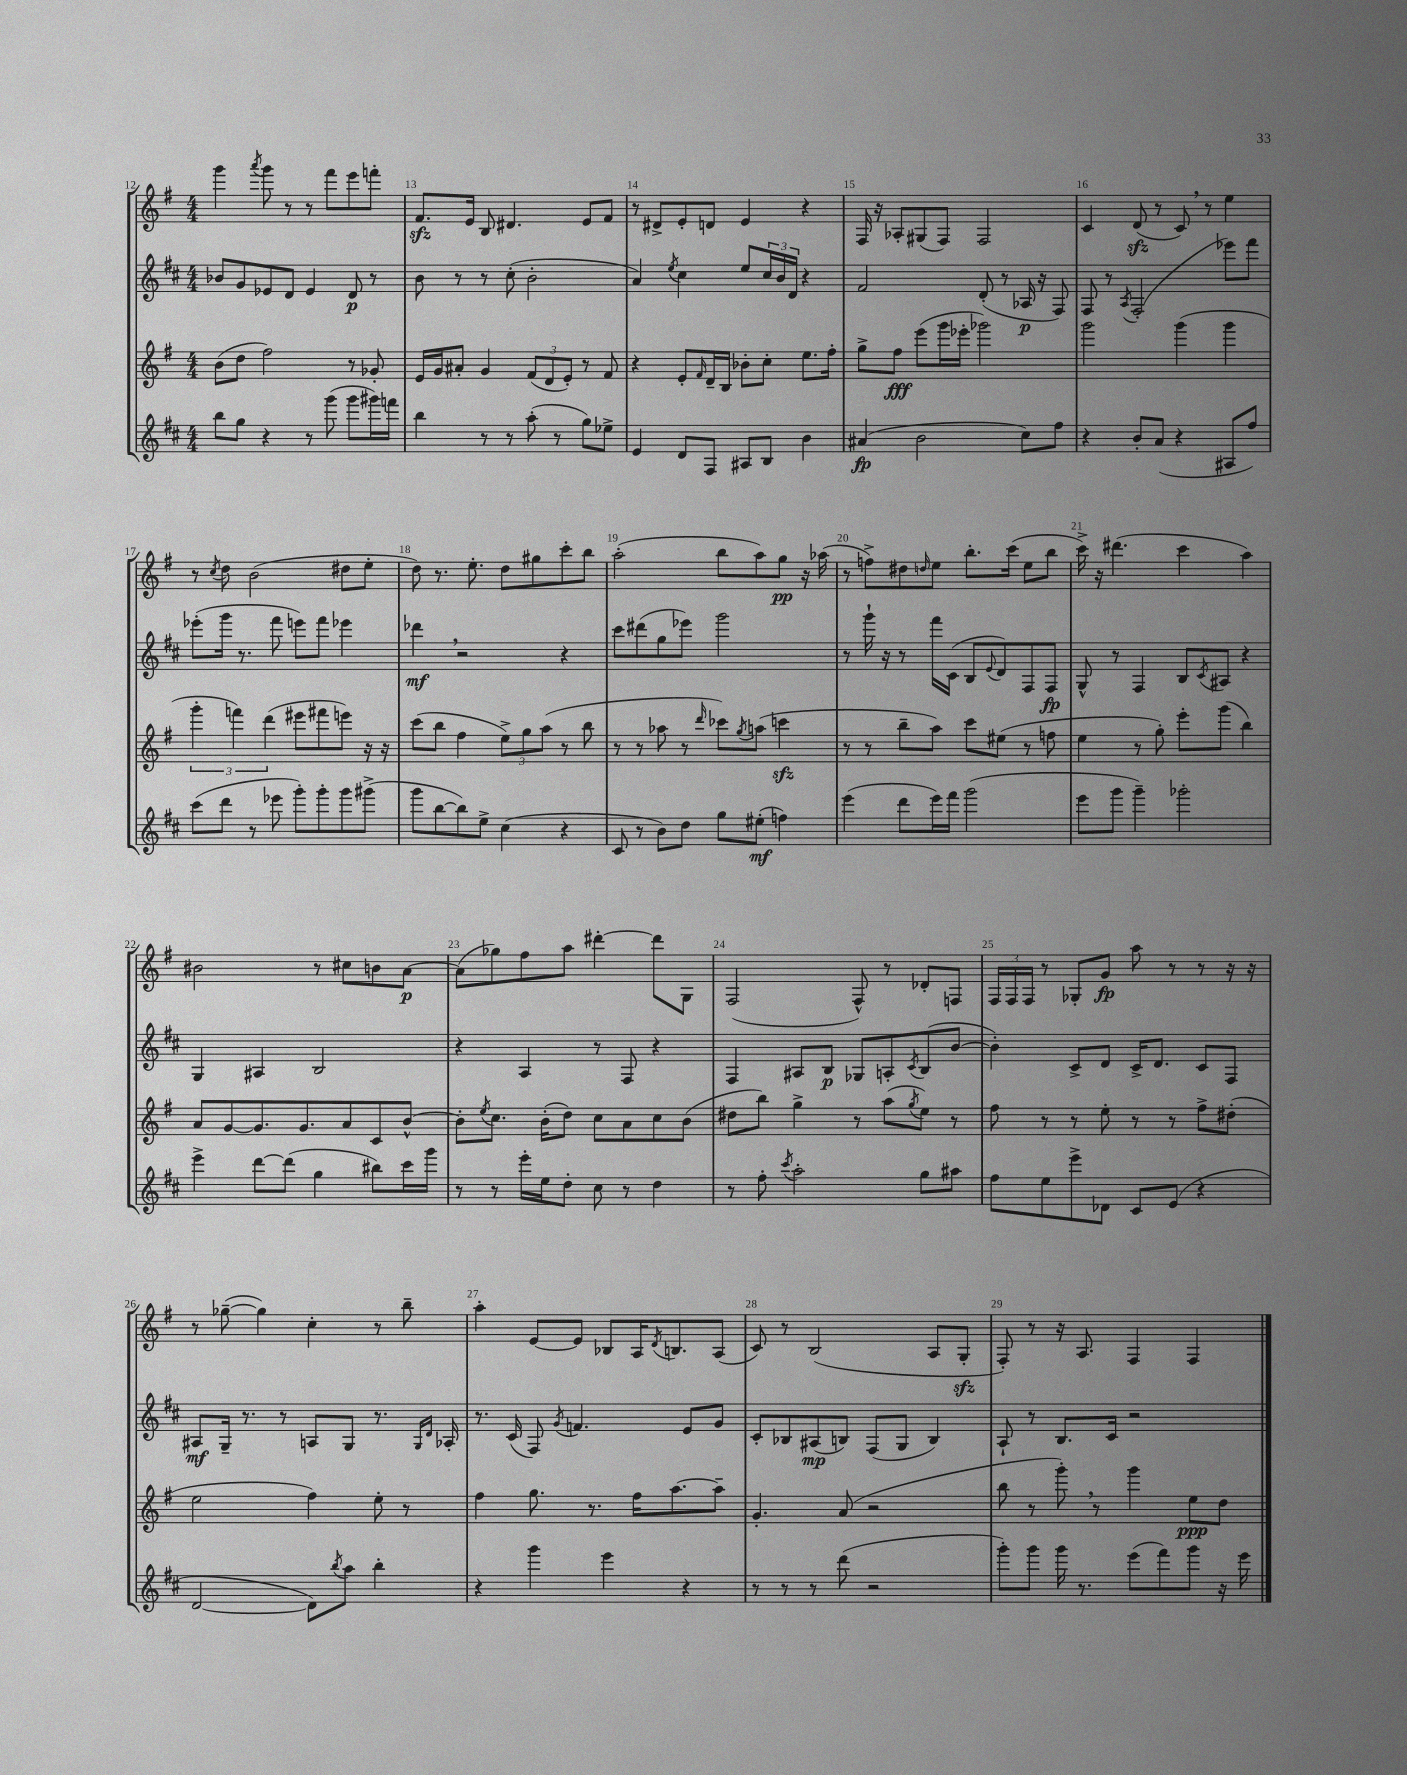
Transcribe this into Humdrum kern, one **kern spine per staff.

**kern	**kern	**kern	**kern
*staff4	*staff3	*staff2	*staff1
*clefG2	*clefG2	*clefG2	*clefG2
*k[f#c#]	*k[f#]	*k[f#c#]	*k[f#]
*M4/4	*M4/4	*M4/4	*M4/4
8bb\L	(8b\L	8b-/L	4ggg\
8gg\J	8dd\J	8g/	.
.	.	.	8qaaa/
4r	2ff#\)	8e-/	8ggg\
.	.	8d/J	8r
8r	.	4e-/	8r
(8ggg\	.	.	8fff#\L
8ggg\L	8r	8d/	8eee\
16ggg#\L)	8g-'/	8r	8fff'\J
16fff\JJ	.	.	.
=	=	=	=
4bb\	16e/LL	8b\	8.f#/L
.	16g/J	.	.
.	8a#'/J	8r	.
.	.	.	16e/Jk
8r	4g/	8r	8B/
8r	.	(8cc#'\	4.d#/
(8aa'\	(12f#/L	2b'\	.
.	12d/	.	.
8r	.	.	.
.	12e'/J)	.	.
8gg\L)	8r	.	8e/L
8ee-^\J	8f#/	.	8f#/J
=	=	=	=
4e/	4r	4a/)	8r
.	.	.	8d#^/L
.	.	8qee/	.
8d/L	8e'/L	4cc#\	8e'/
.	16qqf#/	.	.
8F#/J	16d~/L	.	8d/J
.	16B/JJ	.	.
8A#/L	8b-'\L	8ee/L	4e/
8B/J	8cc'\J	24cc#/L	.
.	.	24b/	.
.	.	24d/JJ	.
4b\	8.ee\L	4r	4r
.	16ff#'\Jk	.	.
=	=	=	=
(4a#/	8gg^\L	2f#/	16F#/
.	.	.	16r
.	8ff#\J	.	8A-'/L
2b\	(8eee\L	.	(8G#/
.	16ggg\L	.	8F#/J)
.	16eee-'\JJ	.	.
.	2ggg-\)	(8d'/	2F#/
.	.	8r	.
8cc#\L)	.	16A-/	.
.	.	16r	.
8ff#\J	.	8F#/)	.
=	=	=	=
4r	2ggg\	8F#/	4c/
.	.	8r	.
.	.	8qA/	.
8b'/L	.	(2F#'/	(8d/
(8a/J	.	.	8r
4r	(4ggg\	.	8c/)
.	.	.	8r
8A#/L	4ggg\	8eee-\L)	4ee\
8ff#/J)	.	8fff#\J	.
=	=	=	=
(8ccc#\L	6ggg'\	(8eee-'\L	8r
.	.	.	8qcc/
8ddd\J	.	16ggg\Jk	8dd\
.	6fff\)	.	.
.	.	8.r	.
8r	.	.	(2b\
.	(6ddd\	.	.
8eee-\	.	8fff#\	.
8ggg'\L)	8eee#\L	8eee\L)	.
8ggg'\	8fff#\	8fff#\J	.
8ggg\	8eee\J)	4eee-\	8dd#\L
(8ggg#^\J	16r	.	8ee'\J
.	16r	.	.
=	=	=	=
8ggg\L	(8ccc\L	4ddd-\	8dd\)
[8bb\	8bb\J	.	8.r
8bb\])	4ff#\	2r	.
.	.	.	8.ee'\
8ee^\J	.	.	.
(4cc#\	12ee^\L)	.	8dd\L
.	12gg\	.	.
.	.	.	8gg#\
.	(12aa\J	.	.
4r	8r	4r	8ccc'\
.	8bb\	.	8bb\J
=	=	=	=
8c#/	8r	8ccc#\L	(2aa'\
8r	8r	(8ddd#\	.
8b\L)	8aa-\	8gg\	.
8dd\J	8r	8eee-\J)	.
.	16qqddd/	.	.
8gg\L	8ccc-\L)	2ggg\	8bb\L
.	8qgg/	.	.
(8ee#'\J	(8aa\J	.	8aa\)
4ff\)	4ccc\	.	8gg\J
.	.	.	16r
.	.	.	(16aa-\
=	=	=	=
(4eee\	8r	8r	8r
.	8r	16ggg`\	8ff^\L)
.	.	16r	.
8ddd\L	8bb~\L	8r	8dd#\
.	.	.	16qqdd/
16eee\L)	8aa\J)	16fff#\LL	8ee\J
16fff#\JJ	.	(16c#\JJ	.
(2ggg\	8ccc\L	8B/L	8.bb'\L
.	.	8qqe/	.
.	(8ee#\J	8d/)	.
.	.	.	(16ccc\Jk
.	8r	8F#/	8ee\L
.	8ff\	8F#/J	8bb\J
=	=	=	=
8eee\L	4ee\	8G^^/	16ccc^\)
.	.	.	16r
8ggg\J	.	8r	(4.ddd#\
4ggg~\)	8r	4F#/	.
.	8gg'\)	.	.
2ggg-'\	8eee'\L	8B/L	4ccc\
.	.	8qc#/	.
.	(8ggg\J	8A#/J	.
.	4bb\)	4r	4aa\)
=	=	=	=
4eee^\	8a/L	4G/	2b#\
.	[8g/	.	.
[8ddd\L	8.g/]	4A#/	.
(8ddd\]J	.	.	.
.	8.g/	.	.
4gg\	.	2B/	8r
.	8a/	.	8cc#\L
8bb#\L)	8c/	.	8b\
16ccc#\L	[8b^^/J	.	[8a\J
16ggg\JJ	.	.	.
=	=	=	=
8r	8b'\]L	4r	(8a\]L
.	8qee/	.	.
8r	8.cc\J	.	8gg-\)
16eee'\LL	.	4A/	8ff#\
16ee\J	(16b'\LK	.	.
8dd'\J	8dd\J)	.	8aa\J
8cc#\	8cc\L	8r	[4ddd#'\
8r	8a\	8F#/	.
4dd\	8cc\	4r	8ddd#\]L
.	(8b\J	.	8G\J
=	=	=	=
8r	8dd#\L	4F#/	(2F#/
8ff#'\	8bb\J)	.	.
8qccc#/	.	.	.
2aa'\	4gg^\	8A#/L	.
.	.	8B/J	.
.	8r	8G-/L	8F#^^/)
.	(8aa\L	8A'/	8r
.	8qgg/	8qc#/	.
8gg\L	8ee\J)	(8B/	8d-'/L
8aa#\J	8r	[8b/J	8F/J
=	=	=	=
8ff#\L	8ff#\	4b'\])	24F#/LL
.	.	.	24F#/
.	.	.	24F#/JJ
8ee\	8r	.	8r
8eee^\	8r	8c#^/L	8G-'/L
8d-\J	8ee'\	8d/J	8g/J
8c#/L	8r	16c#^/LK	8aa\
.	.	8.d/J	.
(8e/J	8r	.	8r
4r	8ff#^\L	8c#/L	8r
.	(8dd#'\J	8F#/J	16r
.	.	.	16r
=	=	=	=
[2d/	2ee\	8A#/L	8r
.	.	16G~/Jk	([8gg-~\
.	.	8.r	.
.	.	.	4gg-\])
.	.	8r	.
8d\]L)	4ff#\)	8A/L	4cc'\
8qbb/	.	.	.
8aa\J	.	8G/J	.
4bb'\	8ee'\	8.r	8r
.	8r	.	8bb~\
.	.	16qqG/LL	.
.	.	16qqd/JJ	.
.	.	16A-'/	.
=	=	=	=
4r	4ff#\	8.r	4aa'\
.	.	(16c#/	.
4ggg\	8.gg\	8F#/)	[8e/L
.	.	8qg/	.
.	.	4.f/	8e/]J
.	8.r	.	.
4eee\	.	.	8B-/L
.	16ff#\LK	.	16A/K
.	.	.	8qd/
.	[8.aa\	.	8.B/
4r	.	8e/L	.
.	8aa~\]J	8g/J	(8A/J
=	=	=	=
8r	4.g'/	8c#'/L	8c/)
8r	.	8B-/	8r
8r	.	(8A#/	(2B/
(8ddd\	(8a/	8B/J)	.
2r	2r	(8F#/L	.
.	.	8G/J	.
.	.	4B/)	8A/L
.	.	.	8G'/J
=	=	=	=
8ggg'\L)	8bb\	8A`/	8F#'/)
8ggg\J	8r	8r	8r
16ggg\	8ggg'\)	8.B/L	16r
8.r	.	.	8.A/
.	8r	.	.
.	.	16c#/Jk	.
(8eee\L	4ggg\	2r	4F#/
8fff#\)	.	.	.
8ggg\J	8ee\L	.	4F#/
16r	8dd\J	.	.
16eee\	.	.	.
==	==	==	==
*-	*-	*-	*-
